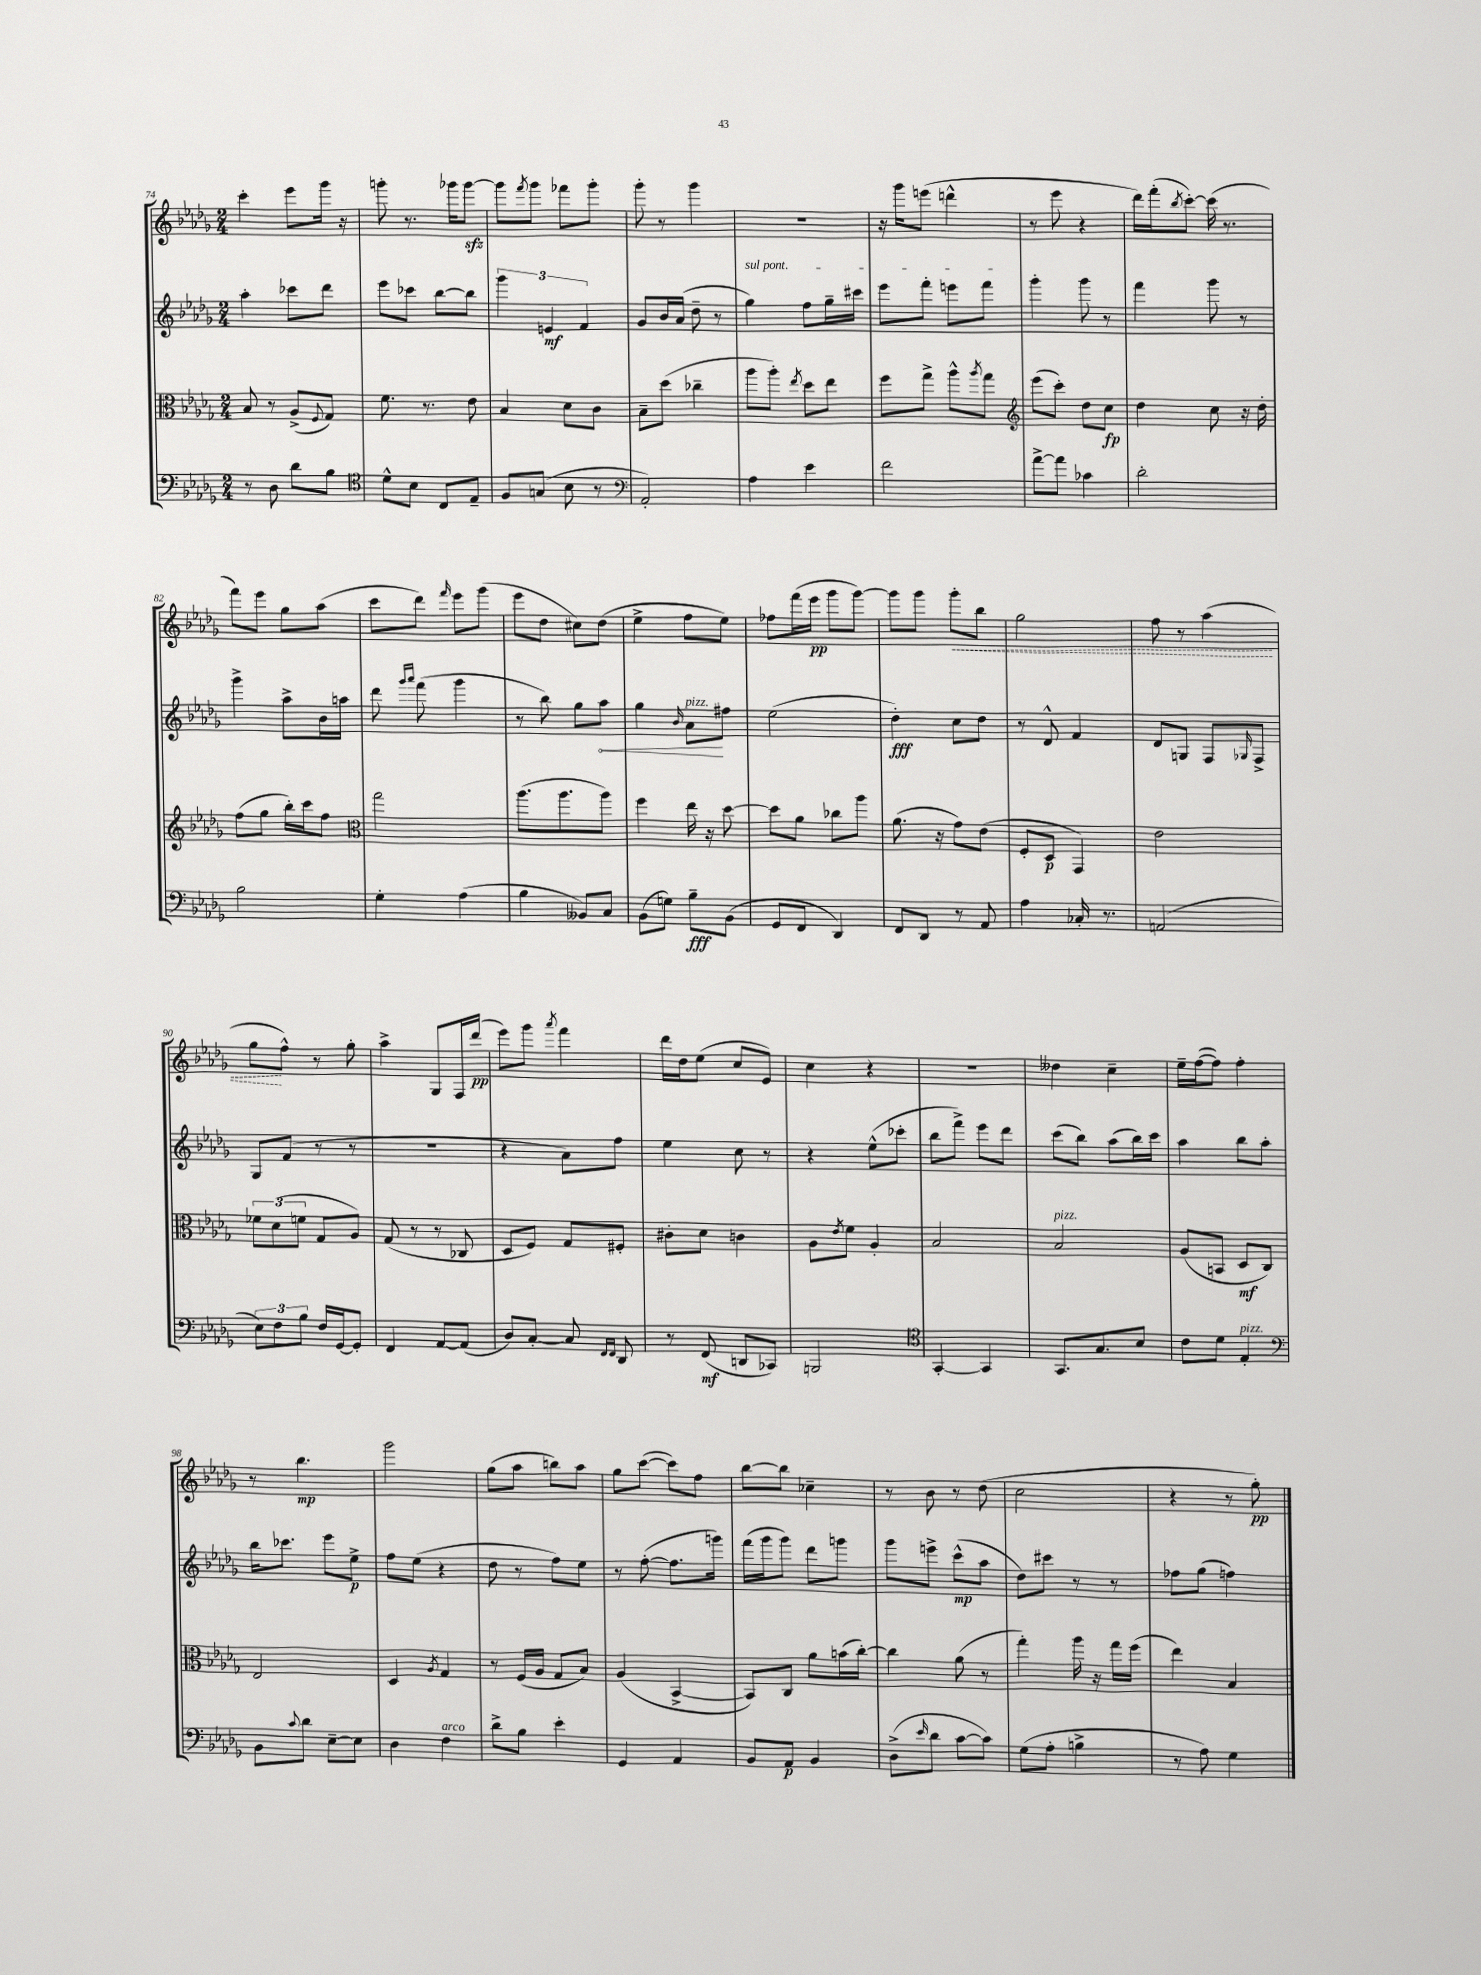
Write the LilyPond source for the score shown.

<<
\new StaffGroup <<
\new Staff = "s0" {
    \clef treble \key des \major \numericTimeSignature \time 2/4
    c'''4-. ees'''8 ges'''16 r16 |
    g'''8-. r8. ges'''16 ges'''8~\sfz |
    ges'''8 \acciaccatura { f'''8 } ges'''8 fes'''8 ges'''8-. |
    ges'''8-. r8 ges'''4 |
    r2 |
    r16 ges'''16 e'''8( d'''4-^ |
    r8 ees'''8 r4 |
    des'''16) f'''16-.( \acciaccatura { bes''8 } c'''8~-.) c'''16( r8. |
    f'''8) ees'''8 ges''8 aes''8( |
    c'''8 des'''8) \grace { f'''16 } ees'''8 ges'''8( |
    ees'''8 des''8 cis''8) des''8( |
    ees''4-> f''8 ees''8) |
    fes''8 f'''16( ees'''16\pp ges'''8 ges'''8~) |
    ges'''8 ges'''8 \once \override Hairpin.style = #'dashed-line ges'''8-.\< bes''8 |
    ges''2 |
    f''8 r8 aes''4( |
    ges''8\! f''8-^) r8 ges''8-. |
    aes''4-> ges8 f16 des'''16\pp( |
    ees'''8) ges'''8 \acciaccatura { aes'''8 } f'''4 |
    des'''16 des''16 ees''8( c''8 ees'8) |
    c''4 r4 |
    R2 |
    deses''4 c''4-- |
    ees''16-- f''16~( f''8) f''4-. |
    r8 bes''4.\mp |
    ges'''2 |
    ges''8( aes''8 b''8) aes''8 |
    ges''8 c'''8~( c'''8) f''8 |
    bes''8~ bes''8 ces''4-- |
    r8 bes'8 r8 des''8( |
    c''2 |
    r4 r8 ges''8-.\pp) \bar "|." |
}
\new Staff = "s1" {
    \clef treble \key des \major \numericTimeSignature \time 2/4
    aes''4-. ces'''8 des'''8 |
    ees'''8 ces'''8 bes''8~ bes''8 |
    \tuplet 3/2 { ges'''4 e'4\mf f'4 } |
    ges'8 bes'16 aes'16( des''8-- r8 |
    \once \override TextSpanner.bound-details.left.text = \markup { \italic "sul pont." } ges''4\startTextSpan) f''8 ges''16-- cis'''16 |
    ees'''8 f'''8-. e'''8 f'''8\stopTextSpan |
    ges'''4-. ges'''8 r8 |
    f'''4 ges'''8 r8 |
    ges'''4-> aes''8-> bes'16 a''16 |
    des'''8 \grace { ges'''16 aes'''16 } f'''8( ges'''4 |
    r8 bes''8) ges''8 \once \override Hairpin.circled-tip = ##t aes''8\< |
    ges''4 \grace { bes'16 } aes'8\!^\markup { \italic "pizz." } fis''8 |
    ees''2( |
    des''4-.\fff) c''8 des''8 |
    r8 des'8-^ f'4 |
    des'8 g8 f8 \grace { ges16 } f8-> |
    ges8 f'8( r8 r8 |
    R2 |
    r4 aes'8) f''8 |
    ees''4 c''8 r8 |
    r4 ees''8-^( ces'''8-. |
    bes''8 f'''8->) ees'''8 des'''8 |
    c'''8( bes''8) aes''8( bes''16) c'''16 |
    aes''4 bes''8 aes''8-. |
    bes''16 ces'''8. ees'''8 ees''8->\p |
    f''8 ees''8( r4 |
    des''8 r8 f''8) ees''8 |
    r8 f''8~-.( f''8. g'''16) |
    f'''16( ges'''16 ges'''8) des'''8 g'''8 |
    ges'''8 e'''8-> c'''8-^\mp( aes''8 |
    des''8) cis'''8 r8 r8 |
    fes''8 ges''8( f''4) \bar "|." |
}
\new Staff = "s2" {
    \clef alto \key des \major \numericTimeSignature \time 2/4
    bes8 r8 aes8->( \appoggiatura { f8 } ges8) |
    f'8. r8. ees'8 |
    bes4 des'8 c'8 |
    bes8-- des''8( ces''4-- |
    aes''8 aes''8-.) \acciaccatura { ees''8 } des''8 ees''8 |
    f''8 ges''8-> aes''8-^ \acciaccatura { aes''8 } ges''8 |
    \clef treble ees'''8( c'''8-.) des''8 c''8\fp |
    des''4 c''8 r16 des''16-. |
    f''8( ges''8 bes''16-.) c'''16 f''8 |
    \clef alto ges''2 |
    aes''8.( aes''8. aes''8) |
    f''4 ees''16 r16 des''8~ |
    des''8 aes'8 ces''8 aes''8 |
    aes'8.( r16 ges'8) ees'8( |
    f8-. des8\p ges,4) |
    ees'2 |
    \tuplet 3/2 { fes'8 des'8( f'8 } ges8 aes8) |
    ges8( r8 r8 ces8 |
    des8 f8) ges8 fis8-. |
    cis'8-. des'8 c'4 |
    aes8 \acciaccatura { ees'8 } f'8 aes4-. |
    bes2 |
    bes2^\markup { \italic "pizz." } |
    aes8( b,8 des8\mf c8) |
    ees2 |
    des4 \acciaccatura { aes8 } ges4 |
    r8 f16( aes16 ges8 bes8) |
    aes4( bes,4~-> |
    bes,8) c8 aes'8 b'16( c''16~-.) |
    c''4 aes'8( r8 |
    ges''4-.) aes''16 r16 ges''16 f''16( |
    ees''4) bes4 \bar "|." |
}
\new Staff = "s3" {
    \clef bass \key des \major \numericTimeSignature \time 2/4
    r8 des8 des'8 bes8 |
    \clef tenor des'8-^ bes8 c8 ees8-- |
    f8 g8( bes8 r8 |
    \clef bass aes,2-.) |
    aes4 ees'4 |
    f'2 |
    aes'8~-> aes'8 ces'4 |
    des'2-. |
    bes2 |
    ges4-. aes4( |
    bes4 beses,8) c8 |
    bes,8( g8) bes8--\fff bes,8( |
    ges,8 f,8 des,4) |
    f,8 des,8 r8 aes,8 |
    aes4 ces16-. r8. |
    a,2( |
    \tuplet 3/2 { ees8) f8 bes8 } f16 ges,16~ ges,8-. |
    f,4 aes,8~ aes,8( |
    des8) c8~-. c8 \grace { f,16 f,16 } des,8 |
    r8 f,8\mf( d,8 ces,8) |
    b,,2 |
    \clef tenor ges,4~-. ges,4 |
    ges,8. ges8. bes8 |
    c'8 des'8 ees4-.^\markup { \italic "pizz." } |
    \clef bass bes,8 \appoggiatura { c'8 } des'8 ees8~-- ees8 |
    des4 f4^\markup { \italic "arco" } |
    des'8-> bes8 ees'4-. |
    ges,4 aes,4 |
    bes,8 aes,8\p bes,4 |
    des8->( \grace { ees'16 } des'8 c'8~ c'8) |
    ges8( aes8-. b4-> |
    r8 aes8) ges4 \bar "|." |
}
>>
>>
\layout { \context { \Score currentBarNumber = #74 } }
